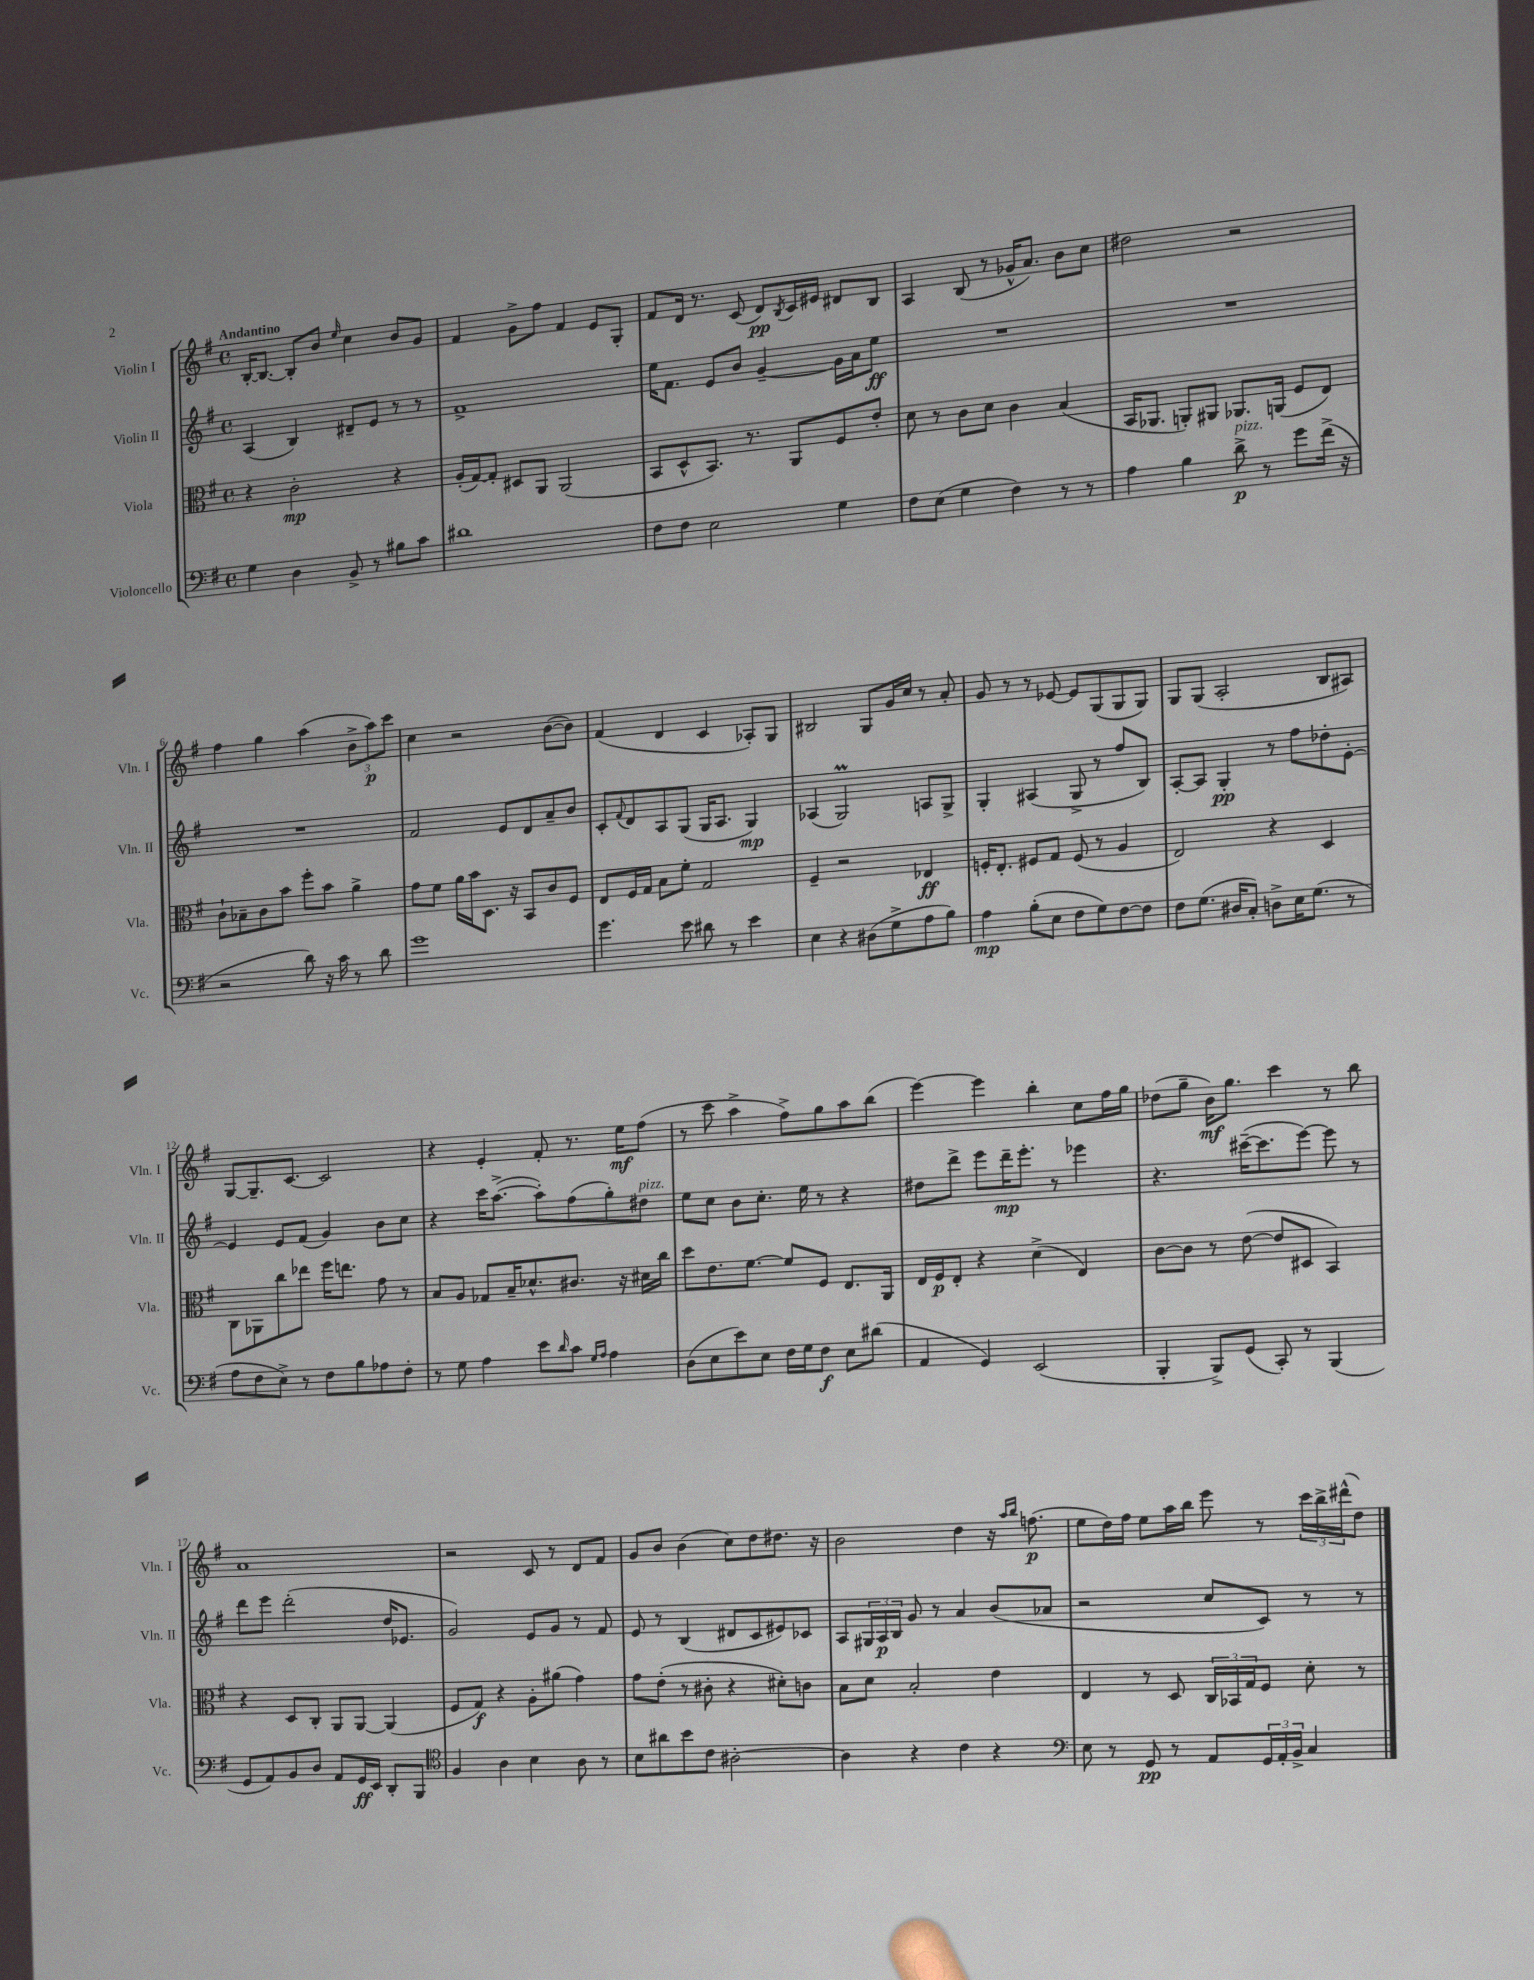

**kern	**dynam	**kern	**dynam	**kern	**dynam	**kern	**dynam
*part4	*part4	*part3	*part3	*part2	*part2	*part1	*part1
*staff4	*staff4	*staff3	*staff3	*staff2	*staff2	*staff1	*staff1
*I"Violoncello	*	*I"Viola	*	*I"Violin II	*	*I"Violin I	*
*I'Vc.	*	*I'Vla.	*	*I'Vln. II	*	*I'Vln. I	*
*clefF4	*	*clefC3	*	*clefG2	*	*clefG2	*
*k[f#]	*	*k[f#]	*	*k[f#]	*	*k[f#]	*
*M4/4	*	*M4/4	*	*M4/4	*	*M4/4	*
*met(c)	*	*met(c)	*	*met(c)	*	*met(c)	*
=1	=1	=1	=1	=1	=1	=1	=1
!	!	!	!	!	!	!LO:TX:a:B:t=Andantino	!
4G\	.	4r	.	(4A/	.	[16B'/KL	.
.	.	.	.	.	.	8.B/J_	.
4D\	.	2c'\	mp	4B/)	.	8B'/L]	.
.	.	.	.	.	.	8b/J	.
.	.	.	.	.	.	16qqee/	.
8BB^/	.	.	.	8d#X~/L	.	4cc\	.
8r	.	.	.	8e/J	.	.	.
8B#X\L	.	4r	.	8r	.	8b/L	.
8c\J	.	.	.	8r	.	8g/J	.
=2	=2	=2	=2	=2	=2	=2	=2
1d#X	.	(16A'/LL	.	1f#^	.	4f#/	.
.	.	[16G/J)	.	.	.	.	.
.	.	8G'/J]	.	.	.	.	.
.	.	8D#X/L	.	.	.	8g^\L	.
.	.	8AA/J	.	.	.	8ff#\J	.
.	.	(2AA/	.	.	.	4f#/	.
.	.	.	.	.	.	8e/L	.
.	.	.	.	.	.	8G'/J	.
=3	=3	=3	=3	=3	=3	=3	=3
8F#\L	.	8BB/L	.	16ee\KL	.	8f#/L	.
.	.	.	.	8.f#\J	.	.	.
8F#\J	.	8D^^/	.	.	.	16d/Jk	.
.	.	.	.	.	.	8.r	.
2E\	.	8.BB/J)	.	8e/L	.	.	.
.	.	.	.	8b/J	.	(8c/	.
.	.	8.r	.	.	.	.	.
.	.	.	.	[4g~/	.	8d/L)	pp
.	.	.	.	.	.	8qB/	.
.	.	8AA/L	.	.	.	16c/L	.
.	.	.	.	.	.	16e#X/JJ	.
4G\	.	8F#/	.	16g\LL]	.	8d#X/L	.
.	.	.	.	16a\J	.	.	.
.	.	8e'/J	.	8ee\J	ff	8B/J	.
=4	=4	=4	=4	=4	=4	=4	=4
8F#\L	.	8d\	.	1r	.	4A/	.
(8E\J	.	8r	.	.	.	.	.
4G\	.	8c\L	.	.	.	(8B/	.
.	.	8d\J	.	.	.	8r	.
4F#\)	.	4c\	.	.	.	16g-X^^/KL	.
.	.	.	.	.	.	8.a/J)	.
8r	.	(4B/	.	.	.	8b\L	.
8r	.	.	.	.	.	8cc\J	.
=5	=5	=5	=5	=5	=5	=5	=5
4A\	.	16BB/KL	.	1r	.	2dd#X\	.
.	.	8.AA-X/J	.	.	.	.	.
4B\	.	8AAn'/L)	.	.	.	.	.
.	.	8AA#X/J	.	.	.	.	.
!LO:TX:a:i:t=pizz.	!	!	!	!	!	!	!
8d^\	p	8.AA-X/L	.	.	.	2r	.
8r	.	.	.	.	.	.	.
.	.	(16AAn/Jk	.	.	.	.	.
8g\L	.	8F#/L	.	.	.	.	.
(16f#^\Jk	.	8E/J)	.	.	.	.	.
16r	.	.	.	.	.	.	.
!!LO:LB:g=z
=6	=6	=6	=6	=6	=6	=6	=6
2r	.	8c`\L	.	1r	.	4ff#\	.
.	.	8B-X~\	.	.	.	.	.
.	.	8c\	.	.	.	4gg\	.
.	.	8b\J	.	.	.	.	.
8d\)	.	8ff#'\L	.	.	.	(4aa\	.
16r	.	8b\J	.	.	.	.	.
16c\	.	.	.	.	.	.	.
8r	.	4a^\	.	.	.	12b^\L	.
.	.	.	.	.	.	12aa\)	p
8d\	.	.	.	.	.	.	.
.	.	.	.	.	.	12ccc\J	.
=7	=7	=7	=7	=7	=7	=7	=7
1g	.	8g\L	.	2f#/	.	4cc\	.
.	.	8f#\J	.	.	.	.	.
.	.	16a\LL	.	.	.	2r	.
.	.	16b\J	.	.	.	.	.
.	.	8.D\J	.	.	.	.	.
.	.	.	.	8e/L	.	.	.
.	.	16r	.	.	.	.	.
.	.	8BB/L	.	8d/	.	.	.
.	.	8c/	.	8a~/	.	([8b\L	.
.	.	8F#/J	.	8b/J	.	8b\J])	.
=8	=8	=8	=8	=8	=8	=8	=8
4.g\	.	8E/L	.	8c'/L	.	(4f#/	.
.	.	.	.	8qqf#/	.	.	.
.	.	16F#/L	.	8d/	.	.	.
.	.	16G/JJ	.	.	.	.	.
.	.	8B\L	.	8A/	.	4d/	.
8e\	.	8f#'\J	.	(8G/J	.	.	.
8d#X\	.	2G/	.	16G/KL	.	4c/	.
.	.	.	.	8.A/J	.	.	.
8r	.	.	.	.	.	.	.
4e\	.	.	.	4G/)	mp	8A-X'/L)	.
.	.	.	.	.	.	8G/J	.
=9	=9	=9	=9	=9	=9	=9	=9
4E\	.	4F#~/	.	(4A-X/	.	2B#X/	.
4r	.	2r	.	2GM/)	.	.	.
(8D#X\L	.	.	.	.	.	8G/L	.
8G^\	.	.	.	.	.	16g/L	.
.	.	.	.	.	.	16cc/JJ	.
8A\	.	4E-X/	ff	8An/L	.	8r	.
8B\J)	.	.	.	8G^/J	.	8a'/	.
=10	=10	=10	=10	=10	=10	=10	=10
4A\	mp	16Fn'/KL	.	4G'/	.	8g/	.
.	.	8.E'/J	.	.	.	.	.
.	.	.	.	.	.	8r	.
(8B'\L	.	8F#X/L	.	(4A#X/	.	8r	.
8E\J	.	8G/J	.	.	.	[8e-X/	.
8F#\L	.	(8F#/	.	8G^/	.	8e-/L]	.
8G\)	.	8r	.	8r	.	(8G/	.
[8F#\	.	4A/	.	8ff#/L	.	8G/	.
8F#\J]	.	.	.	8B/J)	.	8G/J)	.
=11	=11	=11	=11	=11	=11	=11	=11
8F#\L	.	2E/)	.	[8A'/L	.	8G/L	.
(8.G\J	.	.	.	8A/J]	.	(8G/J	.
.	.	.	.	4G'/	pp	2A'/	.
16D#X/KL	.	.	.	.	.	.	.
8C'/J)	.	.	.	.	.	.	.
8Dn^\L	.	4r	.	8r	.	.	.
16E\K	.	.	.	8ff#\L	.	.	.
(8.G\J	.	.	.	.	.	.	.
.	.	4D/	.	8dd-X'\	.	8B/L	.
8r	.	.	.	[8e'\J	.	8A#X/J)	.
!!LO:LB:g=z
=12	=12	=12	=12	=12	=12	=12	=12
8A\L	.	8C\L	.	4e/]	.	[8G/L	.
8F#\	.	8AA-X\	.	.	.	8.G~/]	.
8E^\J)	.	8cc\	.	8e/L	.	.	.
.	.	.	.	.	.	[8.c/J	.
8r	.	8ee-X\J	.	(8f#/J	.	.	.
8F#\L	.	16ff#\KL	.	4g/)	.	2c/]	.
.	.	8.een\J	.	.	.	.	.
8B\	.	.	.	.	.	.	.
8A-X\	.	8g\	.	8b\L	.	.	.
8F#'\J	.	8r	.	8cc\J	.	.	.
=13	=13	=13	=13	=13	=13	=13	=13
8r	.	8B/L	.	4r	.	4r	.
8G\	.	8A/J	.	.	.	.	.
4A\	.	8G-X/L	.	16ccc\KL	.	4e'/	.
.	.	.	.	([8.aa^\J	.	.	.
.	.	16B~/K	.	.	.	.	.
.	.	8.d-X^^/	.	.	.	.	.
8e\L	.	.	.	8aa'\L])	.	8f#'/	.
16qqd/	.	.	.	.	.	.	.
8c\J	.	8.c#X/J	.	(8ff#\	.	8.r	.
16qqG/LL	.	.	.	.	.	.	.
16qqA/JJ	.	.	.	.	.	.	.
4A\	.	.	.	8gg'\)	.	.	.
.	.	16r	.	.	.	16ee\KL	mf
!	!	!	!	!LO:TX:a:i:t=pizz.	!	!	!
.	.	16d#X\LL	.	8dd#X\J	.	(8ff#\J	.
.	.	16cc\JJ	.	.	.	.	.
=14	=14	=14	=14	=14	=14	=14	=14
(8D\L	.	8dd\L	.	8ee\L	.	8r	.
8E\	.	8.e\	.	8cc\J	.	8ccc\	.
8e\)	.	.	.	8b\L	.	4aa^\	.
.	.	[8.f#\J	.	.	.	.	.
8E\J	.	.	.	8.cc'\J	.	.	.
16F#\LL	.	8f#/L]	.	.	.	8ff#^\L)	.
16G\J	.	.	.	16ee\	.	.	.
8F#\J	f	8F#/J	.	8r	.	8gg\	.
8E\L	.	8.E/L	.	4r	.	8aa\	.
(8d#X\J	.	.	.	.	.	(8bb\J	.
.	.	16AA/Jk	.	.	.	.	.
=15	=15	=15	=15	=15	=15	=15	=15
4AA/	.	16E/LL	.	8dd#X\L	.	[4eee\)	.
.	.	16F#/J	p	.	.	.	.
.	.	8E'/J	.	8ddd^\J	.	.	.
4GG/)	.	4r	.	8eee\L	.	4eee\]	.
.	.	.	.	16ddd~\K	mp	.	.
.	.	.	.	8.eee'\J	.	.	.
(2EE/	.	(4d^\	.	.	.	4bb'\	.
.	.	.	.	8r	.	.	.
.	.	4E/)	.	4eee-X\	.	8cc\L	.
.	.	.	.	.	.	16ff#\L	.
.	.	.	.	.	.	16gg\JJ	.
=16	=16	=16	=16	=16	=16	=16	=16
4BBB'/	.	[8c\L	.	4.r	.	(8dd-X\L	.
.	.	8c\J]	.	.	.	8gg~\J	.
8BBB^/L)	.	8r	.	.	.	16b\KL)	mf
.	.	.	.	.	.	8.gg\J	.
(8GG/J	.	([8e\	.	([16ccc#X~\KL	.	.	.
.	.	.	.	8.ccc#\]	.	.	.
8CC'/)	.	8e/L]	.	.	.	4ccc\	.
8r	.	8D#X/J	.	[8eee\J)	.	.	.
(4BBB/	.	4BB/)	.	8eee\]	.	8r	.
.	.	.	.	8r	.	8bb\	.
!!LO:LB:g=z
=17	=17	=17	=17	=17	=17	=17	=17
8GG/L	.	4r	.	8ddd\L	.	1a	.
8AA/)	.	.	.	8eee\J	.	.	.
8BB/	.	8D/L	.	(2ddd'\	.	.	.
8D/J	.	8C'/J	.	.	.	.	.
8AA/L	.	8AA/L	.	.	.	.	.
16GG/L	ff	[8AA/J	.	.	.	.	.
16EE/JJ	.	.	.	.	.	.	.
8DD'/L	.	(4AA/]	.	16dd/KL	.	.	.
.	.	.	.	8.e-X/J	.	.	.
8BBB/J	.	.	.	.	.	.	.
=18	=18	=18	=18	=18	=18	=18	=18
*clefC4	*	*	*	*	*	*	*
4F#/	.	8F#/L	.	2g/)	.	2r	.
.	.	8G/J)	f	.	.	.	.
4A\	.	4r	.	.	.	.	.
4B\	.	8A'\L	.	8e/L	.	8c/	.
.	.	(8a#X\J	.	8g/J	.	8r	.
8A\	.	4g\)	.	8r	.	8d/L	.
8r	.	.	.	8f#/	.	8f#/J	.
=19	=19	=19	=19	=19	=19	=19	=19
8B\L	.	8g\L	.	8e/	.	8g/L	.
8a#X\	.	(8e'\J	.	8r	.	8b/J	.
8b\	.	8r	.	(4B/	.	(4b\	.
8c\J	.	8c#X'\	.	.	.	.	.
[2A#X'\	.	4r	.	8d#X/L	.	8cc\L)	.
.	.	.	.	8c/	.	8dd\	.
.	.	8d#X'\L)	.	8e#X/)	.	8.dd#X\J	.
.	.	8cn\J	.	8c-X/J	.	.	.
.	.	.	.	.	.	16r	.
=20	=20	=20	=20	=20	=20	=20	=20
4A#\]	.	8B\L	.	8A/L	.	2b\	.
.	.	8d\J	.	24G#X/L	.	.	.
.	.	.	.	24A/	p	.	.
.	.	.	.	24B/JJ	.	.	.
4r	.	2B'/	.	8g/	.	.	.
.	.	.	.	8r	.	.	.
4c\	.	.	.	4a/	.	4dd\	.
4r	.	4e\	.	(8b/L	.	16r	.
.	.	.	.	.	.	16qqaa/LL	.
.	.	.	.	.	.	16qqbb/JJ	.
.	.	.	.	.	.	(8.ffn\	p
.	.	.	.	8a-X/J	.	.	.
=21	=21	=21	=21	=21	=21	=21	=21
*clefF4	*	*	*	*	*	*	*
8E\	.	4E/	.	2r	.	8ee\L	.
8r	.	.	.	.	.	16dd\L)	.
.	.	.	.	.	.	16ff#\JJ	.
8GG/	pp	8r	.	.	.	8ee\L	.
8r	.	8D/	.	.	.	16aa\L	.
.	.	.	.	.	.	16bb\JJ	.
8AA/L	.	24C/LL	.	8cc/L	.	8eee\	.
.	.	24BB-X/	.	.	.	.	.
.	.	24G/J	.	.	.	.	.
24GG/L	.	8F#/J	.	8c/J)	.	8r	.
24AA'/	.	.	.	.	.	.	.
24BB^/JJ	.	.	.	.	.	.	.
4C/	.	8d'\	.	8r	.	24ccc\LL	.
.	.	.	.	.	.	24bb^\	.
.	.	.	.	.	.	(24ddd#X^^\J	.
.	.	8r	.	8r	.	8dd\J)	.
==	==	==	==	==	==	==	==
*-	*-	*-	*-	*-	*-	*-	*-
